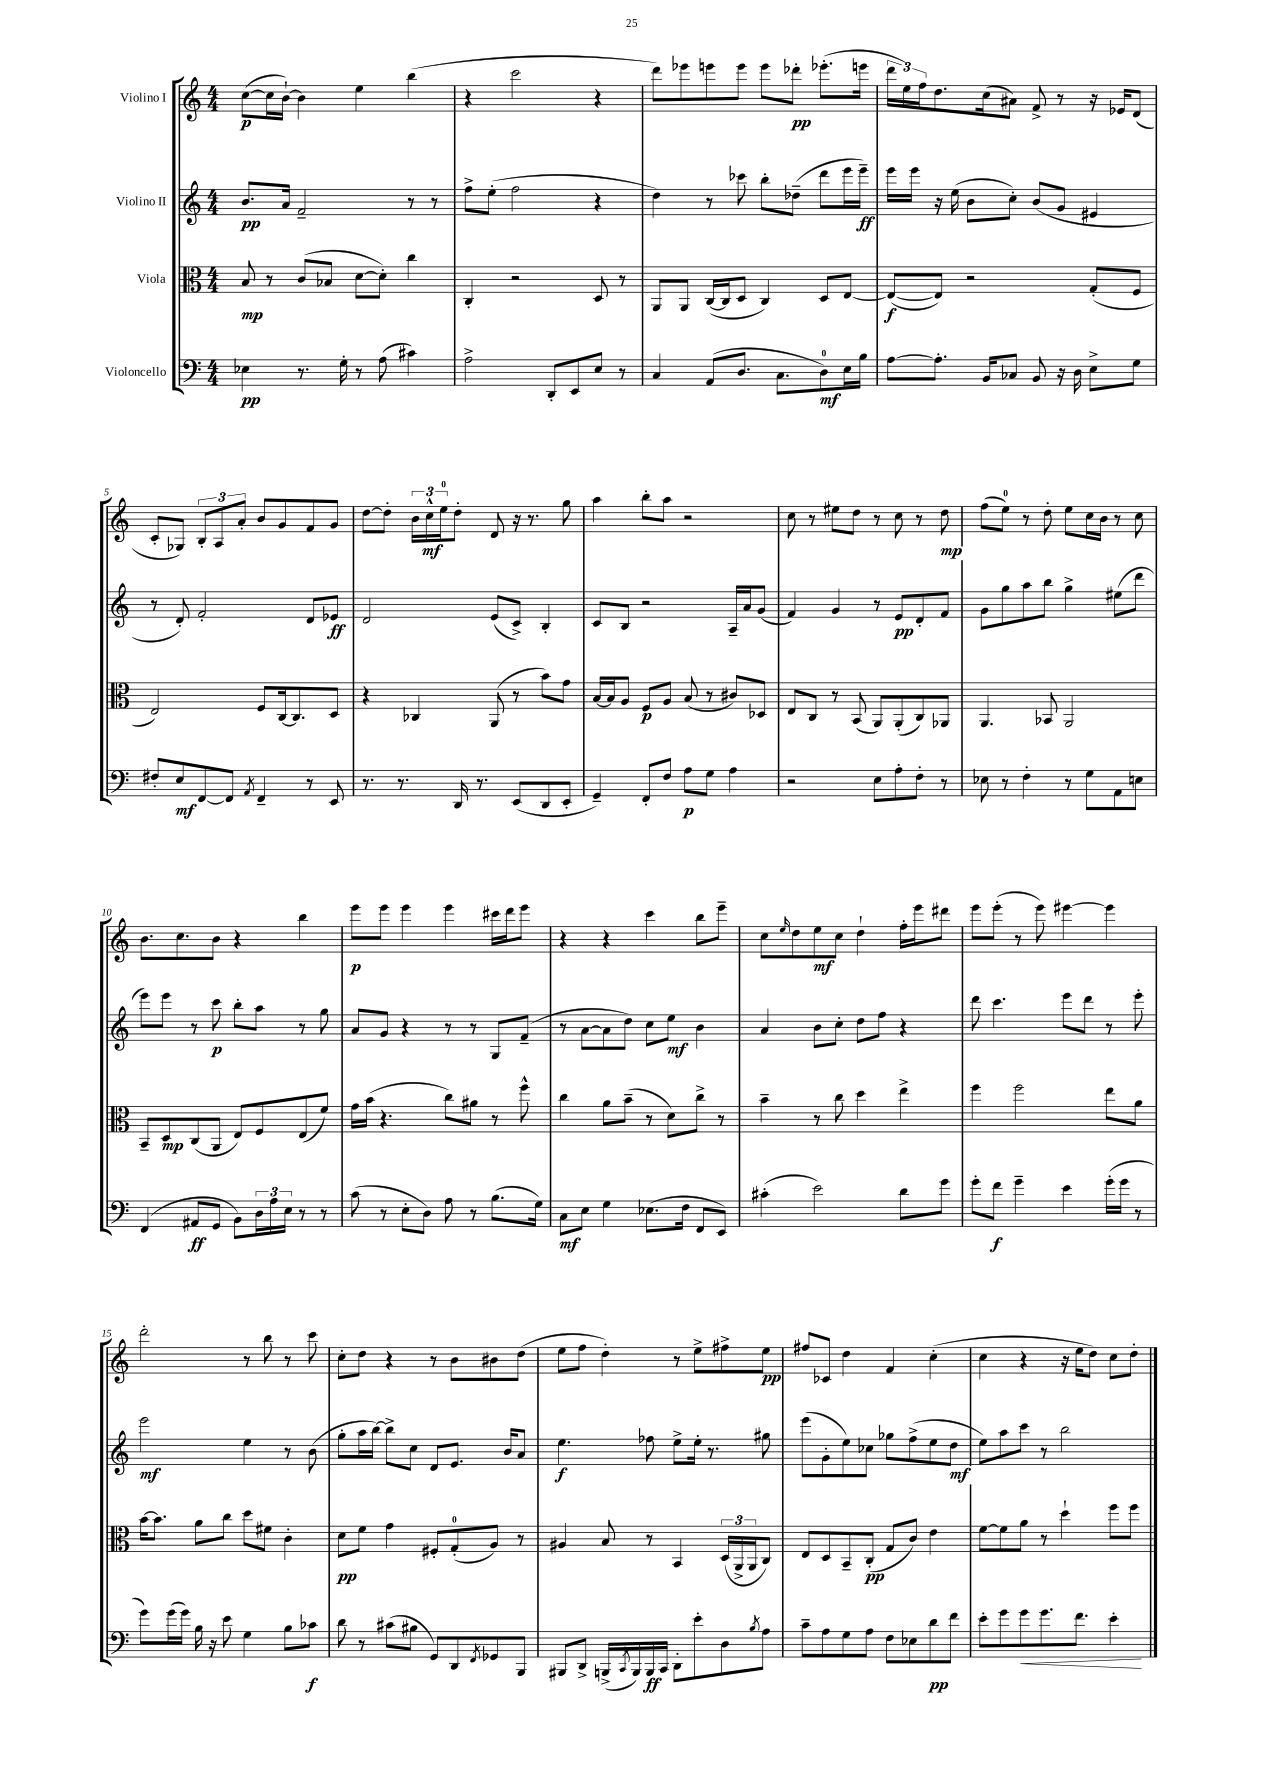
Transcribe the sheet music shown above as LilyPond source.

<<
\new StaffGroup <<
\new Staff = "s0" \with { instrumentName = "Violino I" } {
    \clef treble \key c \major \numericTimeSignature \time 4/4
    c''8~\p( c''16 b'16~-!) b'4 e''4 b''4( |
    r4 c'''2 r4 |
    d'''8) ees'''8 e'''8 e'''8 e'''8 des'''8-.\pp ees'''8.-.( e'''16 |
    \tuplet 3/2 { d'''16 e''16) f''16 } d''8. c''16( ais'8) f'8-> r8 r16 ees'16 d'8( |
    c'8-. ges8) \tuplet 3/2 { b8-. a8 a'8-. } b'8 g'8 f'8 g'8 |
    d''8~ d''8-. \tuplet 3/2 { b'16 c''16-^\mf e''16-0 } d''8-. d'8 r16 r8. g''8 |
    a''4 b''8-. a''8 r2 |
    c''8 r8 eis''8 d''8 r8 c''8 r8 d''8\mp |
    f''8( e''8-0) r8 d''8-. e''8 c''16 b'16 r8 c''8 |
    b'8. c''8. b'8 r4 b''4 |
    e'''8\p e'''8 e'''4 e'''4 cis'''16 d'''16 e'''8 |
    r4 r4 c'''4 b''8 e'''8-- |
    c''8 \grace { e''16 } d''8 e''8\mf c''8 d''4-! f''16-. e'''16 dis'''8 |
    e'''8 e'''8-.( r8 e'''8) eis'''4~ eis'''4 |
    d'''2-. r8 b''8 r8 c'''8 |
    c''8-. d''8 r4 r8 b'8 bis'8 d''8( |
    e''8 f''8 d''4-.) r8 e''8-> fis''8-> e''8\pp |
    fis''8 ces'8 d''4 f'4 c''4-.( |
    c''4 r4 r16 e''16 d''8) c''8 d''8-. \bar "|." |
}
\new Staff = "s1" \with { instrumentName = "Violino II" } {
    \clef treble \key c \major \numericTimeSignature \time 4/4
    b'8.\pp a'16 f'2-- r8 r8 |
    f''8-> e''8-.( f''2 r4 |
    d''4) r8 ces'''8 b''8-. des''8--( d'''8 e'''16 e'''16--\ff) |
    e'''16 e'''16 r16 e''16( b'8 c''8-.) b'8( g'8 eis'4 |
    r8 d'8-.) f'2-. d'8 ees'8\ff |
    d'2 e'8( c'8->) b4-. |
    c'8 b8 r2 a16-- a'16 g'8( |
    f'4) g'4 r8 e'8\pp d'8-. f'8 |
    g'8 g''8 a''8 b''8 g''4-> eis''8( d'''8 |
    e'''8) e'''8 r8 c'''8\p b''8-. a''8 r8 g''8 |
    a'8 g'8 r4 r8 r8 g8 f'8--( |
    r8 a'8~ a'8 d''8) c''8 e''8\mf b'4 |
    a'4 b'8 c''8-. d''8 f''8 r4 |
    d'''8 c'''4. e'''8 d'''8 r8 e'''8-. |
    e'''2\mf e''4 r8 b'8( |
    g''8-. a''16 b''16~) b''8-> c''8 d'8 e'8. b'16 a'8 |
    e''4.\f fes''8 e''8-> e''16-. r8. gis''8 |
    e'''8( g'8-. e''8) ces''8 ges''8 f''8->( e''8 d''8\mf |
    e''8) a''8 c'''8 r8 b''2 \bar "|." |
}
\new Staff = "s2" \with { instrumentName = "Viola" } {
    \clef alto \key c \major \numericTimeSignature \time 4/4
    b8\mp r8 c'8( bes8 d'8~ d'8-.) c''4 |
    c4-. r2 d8 r8 |
    a,8 a,8 c16~( c16 d8 c4) d8 e8~ |
    e8~\f( e8) r2 g8-.( f8 |
    e2) f8 c16~ c8. d8 |
    r4 ces4 a,8( r8 b'8) g'8 |
    b16~ b16 a8 f8\p a8 b8( r8 cis'8) des8 |
    e8 c8 r8 b,8( a,8) a,8-.( c8) aes,8 |
    a,4. bes,8 a,2 |
    b,8-- d8\mp c8( a,8 e8) f8 e8( f'8) |
    g'16 b'16( r4. c''8) ais'8 r8 f''8-^ |
    c''4 a'8 b'8--( r8 d'8) c''8-> r8 |
    b'4-- r8 c''8 d''4 e''4-> |
    f''4 f''2 e''8 a'8 |
    b'16~ b'8. a'8 c''8 d''8 fis'8 c'4-. |
    d'8\pp f'8 g'4 fis8-. g8-0-.( a8) r8 |
    ais4 b8 r8 b,4 \tuplet 3/2 { d16( a,16-> a,16 } c8) |
    e8 d8 b,8-- c8-.\pp( g8 c'8) e'4 |
    f'8~ f'8 a'8 r8 d''4-! f''8 f''8 \bar "|." |
}
\new Staff = "s3" \with { instrumentName = "Violoncello" } {
    \clef bass \key c \major \numericTimeSignature \time 4/4
    ees4\pp r8. g16-. r8 a8( cis'4) |
    a2-> d,8-. e,8 e8 r8 |
    c4 a,8( d8. c8. d8-0\mf) e16 b16 |
    a8~ a8.-. b,16 ces8 b,8 r16 d16 e8-> g8 |
    fis8-. e8\mf f,8~ f,8 \acciaccatura { a,8 } f,4-- r8 e,8 |
    r8. r8. d,16 r8. e,8( d,8 e,8-. |
    g,4--) f,8-. f8 a8\p g8 a4 |
    r2 e8 a8-. f8-. r8 |
    ees8 r8 f4-. r8 g8 a,8 e8 |
    f,4( ais,8\ff g,8 b,8) \tuplet 3/2 { d16 a16 e16 } r8 r8 |
    c'8( r8 e8-. d8) a8 r8 b8.( g16) |
    c8\mf e8 g4 ees8.( f16 f,8 e,8) |
    cis'4-.( e'2) d'8 g'8 |
    g'8-. f'8\f g'4-- e'4 g'16-.( g'16 r8 |
    g'8) g'16( g'16) b16 r16 e'8 g4 b8 ces'8\f |
    d'8 r8 cis'8( bis8 g,8) d,8 \acciaccatura { f,8 } ges,8 b,,8 |
    bis,,8 d,8-> b,,16->( \acciaccatura { c,8 } b,,16) b,,16\ff c,16 d,8-. e'8-. d8 \acciaccatura { b8 } a8 |
    c'8-- a8 g8 a8 f8 ees8 d'8\pp f'8 |
    e'8-. g'8 g'8\< g'8. f'8. e'4-.\! \bar "|." |
}
>>
>>
